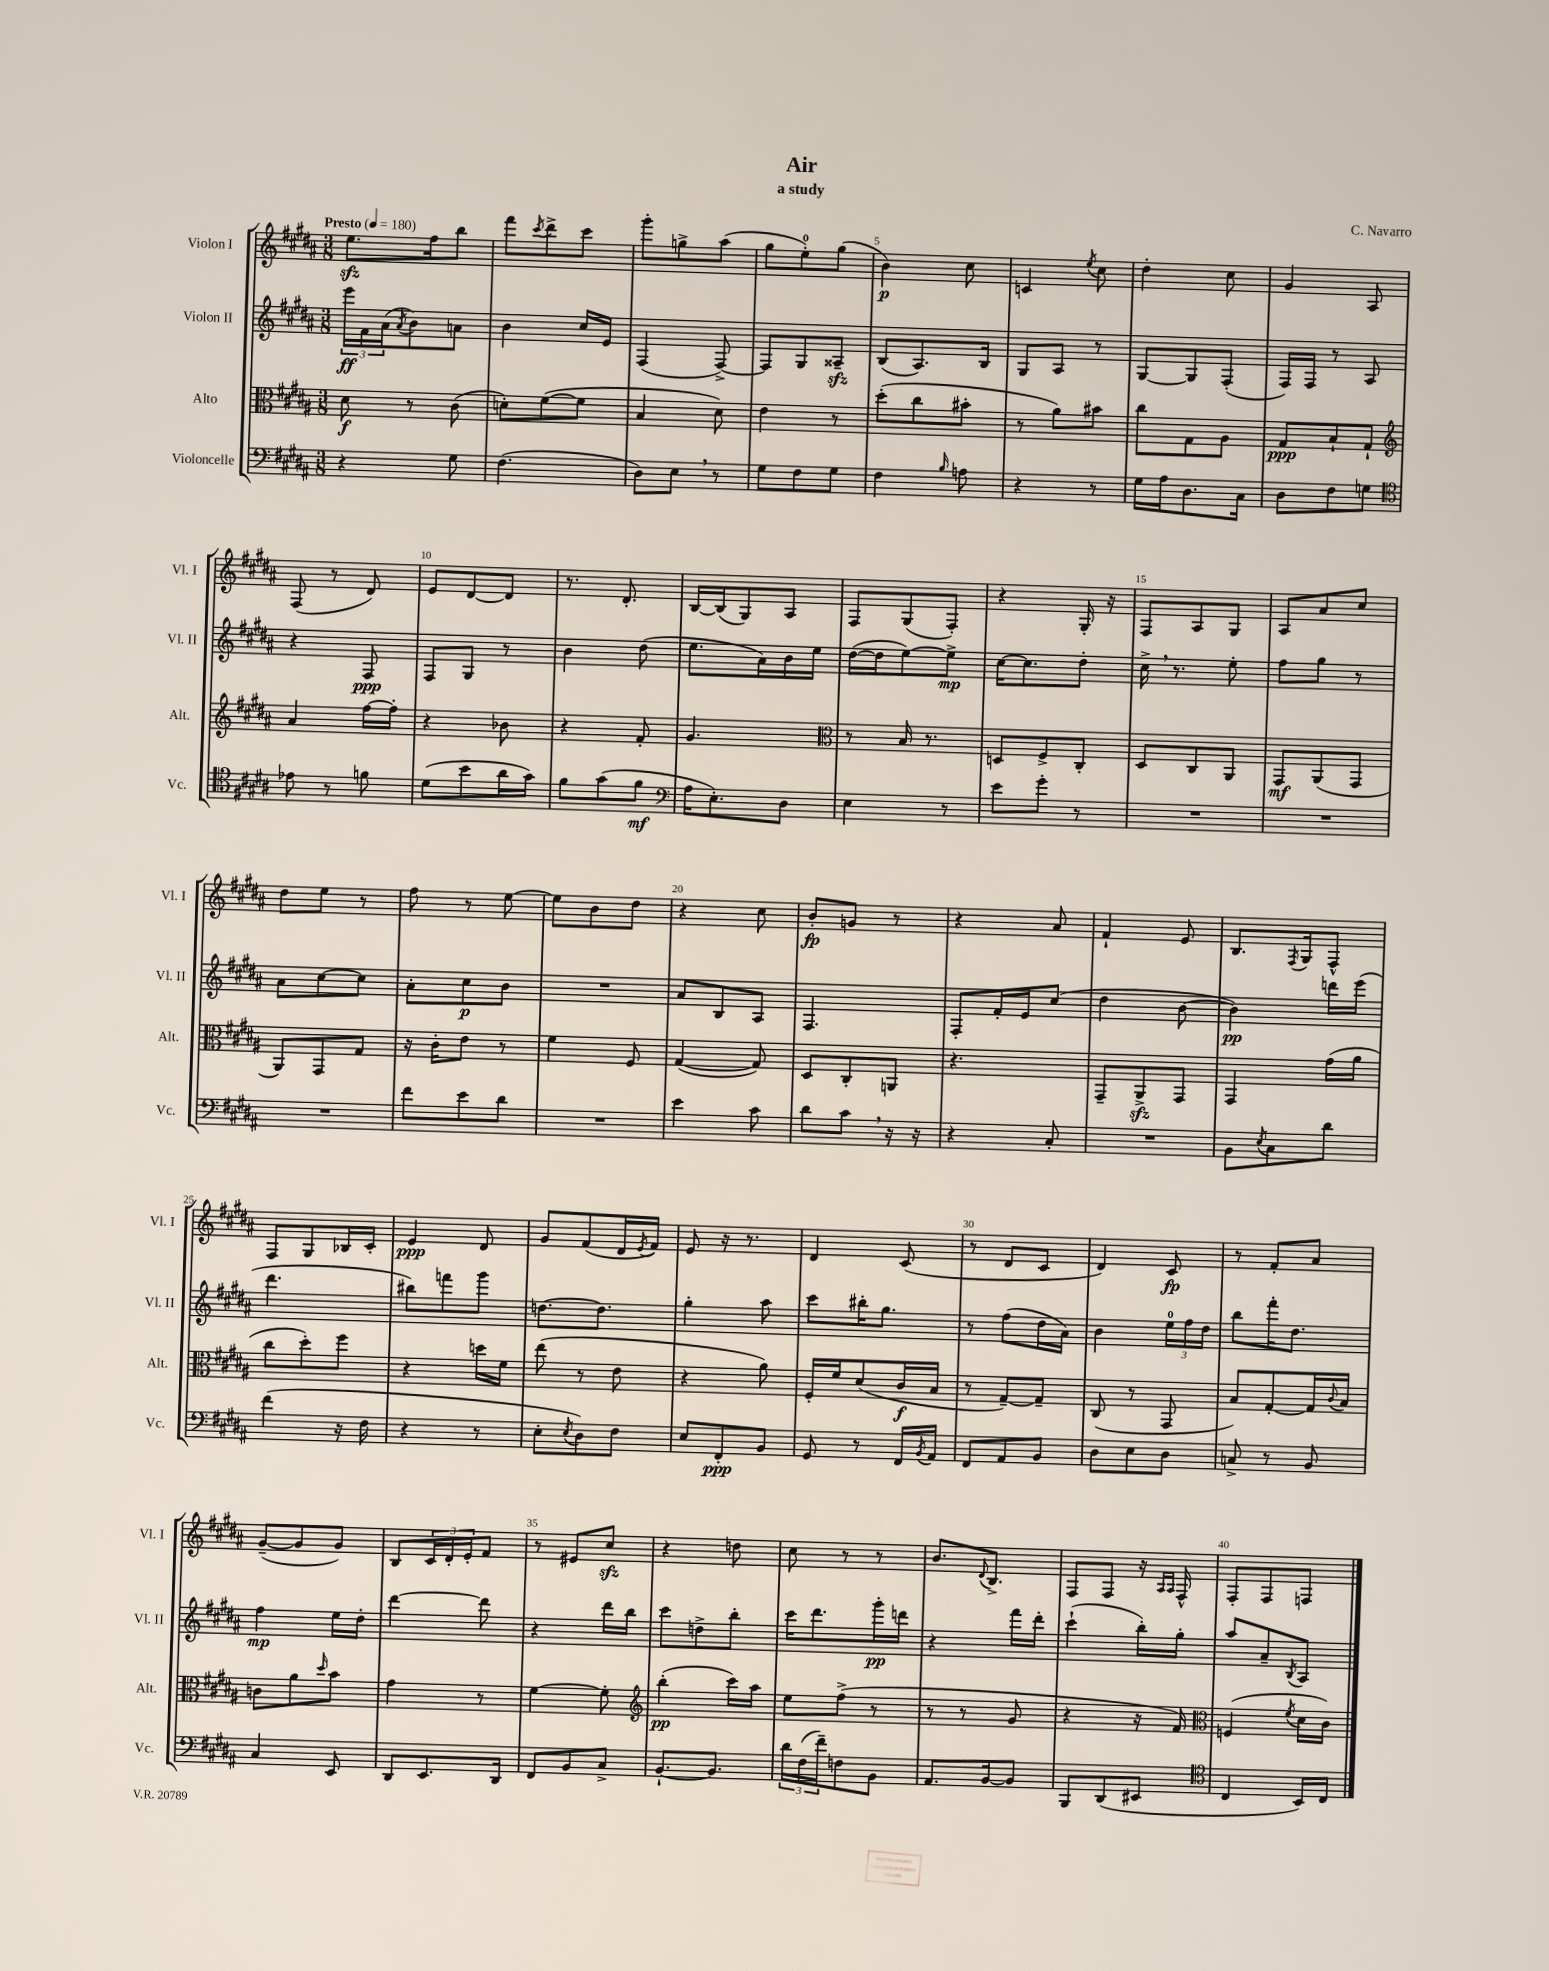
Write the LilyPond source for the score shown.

\header { title = "Air" composer = "C. Navarro" subtitle = "a study" }
<<
\new StaffGroup <<
\new Staff = "s0" \with { instrumentName = "Violon I" shortInstrumentName = "Vl. I" } {
    \clef treble \key b \major \numericTimeSignature \time 3/8 \tempo "Presto" 4 = 180
    e''8.\sfz fis''16 b''8 |
    fis'''8 \acciaccatura { cis'''8 } dis'''8-> cis'''8 |
    gis'''8-. g''8-> ais''8( |
    gis''8 e''8-0-.) gis''8( |
    b'4\p) cis''8 |
    c'4 \acciaccatura { e''8 } cis''8 |
    dis''4-. cis''8 |
    gis'4 ais8 |
    fis8( r8 dis'8) |
    e'8 dis'8~ dis'8 |
    r8. dis'8.-. |
    b16~ b16( gis8) ais8 |
    fis8 gis8( fis8-.) |
    r4 gis16-. r16 |
    fis8 ais8 gis8 |
    ais8 ais'8 cis''8 |
    dis''8 e''8 r8 |
    fis''8 r8 e''8~ |
    e''8 b'8 dis''8 |
    r4 cis''8 |
    b'8-.\fp g'8 r8 |
    r4 ais'8 |
    fis'4-! e'8 |
    b8. \acciaccatura { fis8 } gis16 fis8-^ |
    fis8 gis8 bes16 cis'16-. |
    e'4\ppp dis'8 |
    gis'8 fis'8( dis'16 \acciaccatura { e'8 } fis'16) |
    e'8 r16 r8. |
    dis'4 cis'8( |
    r8 dis'8 cis'8 |
    dis'4) cis'8\fp |
    r8 fis'8-. ais'8 |
    gis'8~--( gis'8 gis'8) |
    b8 \tuplet 3/2 { cis'16 dis'16-. e'16-. } fis'8 |
    r8 eis'8 cis''8\sfz |
    r4 d''8 |
    cis''8 r8 r8 |
    b'8. \appoggiatura { dis'8 } b8.-> |
    fis8 fis8 r16 \grace { ais16 ais16 } fis16-^ |
    fis8-. fis8 f8 \bar "|." |
}
\new Staff = "s1" \with { instrumentName = "Violon II" shortInstrumentName = "Vl. II" } {
    \clef treble \key b \major \numericTimeSignature \time 3/8
    \tuplet 3/2 { e'''16\ff fis'16 ais'16( } \acciaccatura { ais'8 } b'8) a'8 |
    b'4 cis''16 e'16 |
    fis4( fis8~->) |
    fis8 gis8 aisis8--\sfz |
    b8( ais8.) b16 |
    gis8 ais8 r8 |
    gis8~ gis8 fis8-.( |
    fis16) fis16 r8 ais8 |
    r4 fis8\ppp |
    fis8 gis8 r8 |
    b'4 dis''8( |
    e''8. ais'16) b'16 e''16 |
    dis''16~( dis''16 e''8~) e''8->\mp |
    cis''16~ cis''8. dis''8-. |
    cis''16-> \breathe r8. e''8-. |
    fis''8 gis''8 r8 |
    ais'8 cis''8~ cis''8 |
    ais'8-. cis''8\p b'8 |
    R4. |
    ais'8 b8 ais8 |
    fis4. |
    fis8-. fis'16-. e'16 cis''8( |
    dis''4 b'8~ |
    b'4\pp) d'''16 e'''16( |
    dis'''4. |
    bis''8) f'''8 gis'''8 |
    d''8.~ d''8. |
    gis''4-. ais''8 |
    cis'''8 bis''16-. gis''8. |
    r8 fis''8( dis''16 ais'16) |
    b'4 \tuplet 3/2 { e''16-0 fis''16 dis''16 } |
    b''8 fis'''16-. dis''8. |
    fis''4\mp e''16 dis''16-. |
    dis'''4~ dis'''8 |
    r4 dis'''16 b''16 |
    cis'''8 d''8-> b''8-. |
    cis'''16 dis'''8. gis'''16-.\pp d'''16 |
    r4 fis'''16 dis'''16-. |
    cis'''4-!( b''16-.) gis''16-. |
    ais''8 ais'8-- \acciaccatura { b8 } ais8 \bar "|." |
}
\new Staff = "s2" \with { instrumentName = "Alto" shortInstrumentName = "Alt." } {
    \clef alto \key b \major \numericTimeSignature \time 3/8
    dis'8\f r8 cis'8( |
    d'8-.) fis'8~( fis'8 |
    b4 dis'8) |
    e'4 r8 |
    dis''8-.( cis''8 bis'8-. |
    r8 ais'8) bis'8 |
    cis''8 gis8 ais8 |
    gis8\ppp b8-! gis8-! |
    \clef treble ais'4 fis''16~ fis''16-. |
    r4 bes'8 |
    r4 fis'8-. |
    gis'4. |
    \clef alto r8 b16 r8. |
    d8 fis8-> cis8-. |
    dis8 cis8 ais,8 |
    gis,8\mf ais,8( gis,8 |
    ais,8) gis,8 gis8 |
    r16 cis'16-. e'8 r8 |
    fis'4 fis8 |
    gis4~( gis8) |
    dis8 cis8-. a,8 |
    r4. |
    gis,8-- ais,8->\sfz gis,8 |
    gis,4 gis'16( ais'16 |
    cis''8 dis''8-.) fis''8 |
    r4 d''16 fis'16 |
    e''8( r8 e'8 |
    r4 ais'8) |
    fis16-. fis'16 dis'8( cis'16\f b16 |
    r8 gis8~--) gis8-- |
    cis8( r8 gis,8 |
    b8) gis8~-. gis16 \appoggiatura { cis'8 } b16 |
    c'8 ais'8 \grace { dis''16 } b'8 |
    gis'4 r8 |
    fis'4~ fis'8-. |
    \clef treble b''4-.\pp( cis'''16) ais''16 |
    e''8 fis''8->( r8 |
    r8 r8 gis'8 |
    r4 r16 fis'16) |
    \clef alto f4( \acciaccatura { fis'8 } dis'16 cis'16) \bar "|." |
}
\new Staff = "s3" \with { instrumentName = "Violoncelle" shortInstrumentName = "Vc." } {
    \clef bass \key b \major \numericTimeSignature \time 3/8
    r4 gis8 |
    fis4.( |
    dis8) e8 \breathe r8 |
    gis8 fis8 gis8 |
    fis4 \grace { b16 } a8 |
    r4 r8 |
    gis16 ais16 dis8. cis16 |
    dis8 fis8 g8 |
    \clef tenor ees'8 r8 f'8 |
    dis'8( b'8 ais'16 gis'16) |
    fis'8 gis'8( fis'8\mf |
    \clef bass ais16 e8.-.) dis8 |
    e4 r8 |
    e'8 gis'8-. r8 |
    R4. |
    R4. |
    R4. |
    fis'8 e'8 dis'8 |
    R4. |
    e'4 cis'8 |
    dis'8 cis'8 \breathe r16 r16 |
    r4 cis8-. |
    R4. |
    b,8 \acciaccatura { e8 } cis8 dis'8 |
    fis'4( r16 fis16 |
    r4 r8 |
    e8-. \acciaccatura { e8 } dis8) fis8 |
    e8 fis,8-.\ppp b,8 |
    gis,8 r8 fis,16 \acciaccatura { b,8 } ais,16 |
    fis,8 ais,8 b,8 |
    dis8 e8 dis8 |
    c8-> r8 b,8 |
    cis4 e,8 |
    dis,8 e,8. dis,16 |
    fis,8 b,8 cis8-> |
    b,8.~-! b,8. |
    \tuplet 3/2 { dis'16 fis16( fis'16--) } f8 b,8 |
    ais,8. b,16~ b,8 |
    b,,8 dis,8( eis,8 |
    \clef tenor cis4 b,16) cis16 \bar "|." |
}
>>
>>
\layout { \context { \Score \override BarNumber.break-visibility = ##(#f #t #t) barNumberVisibility = #(every-nth-bar-number-visible 5) } }
